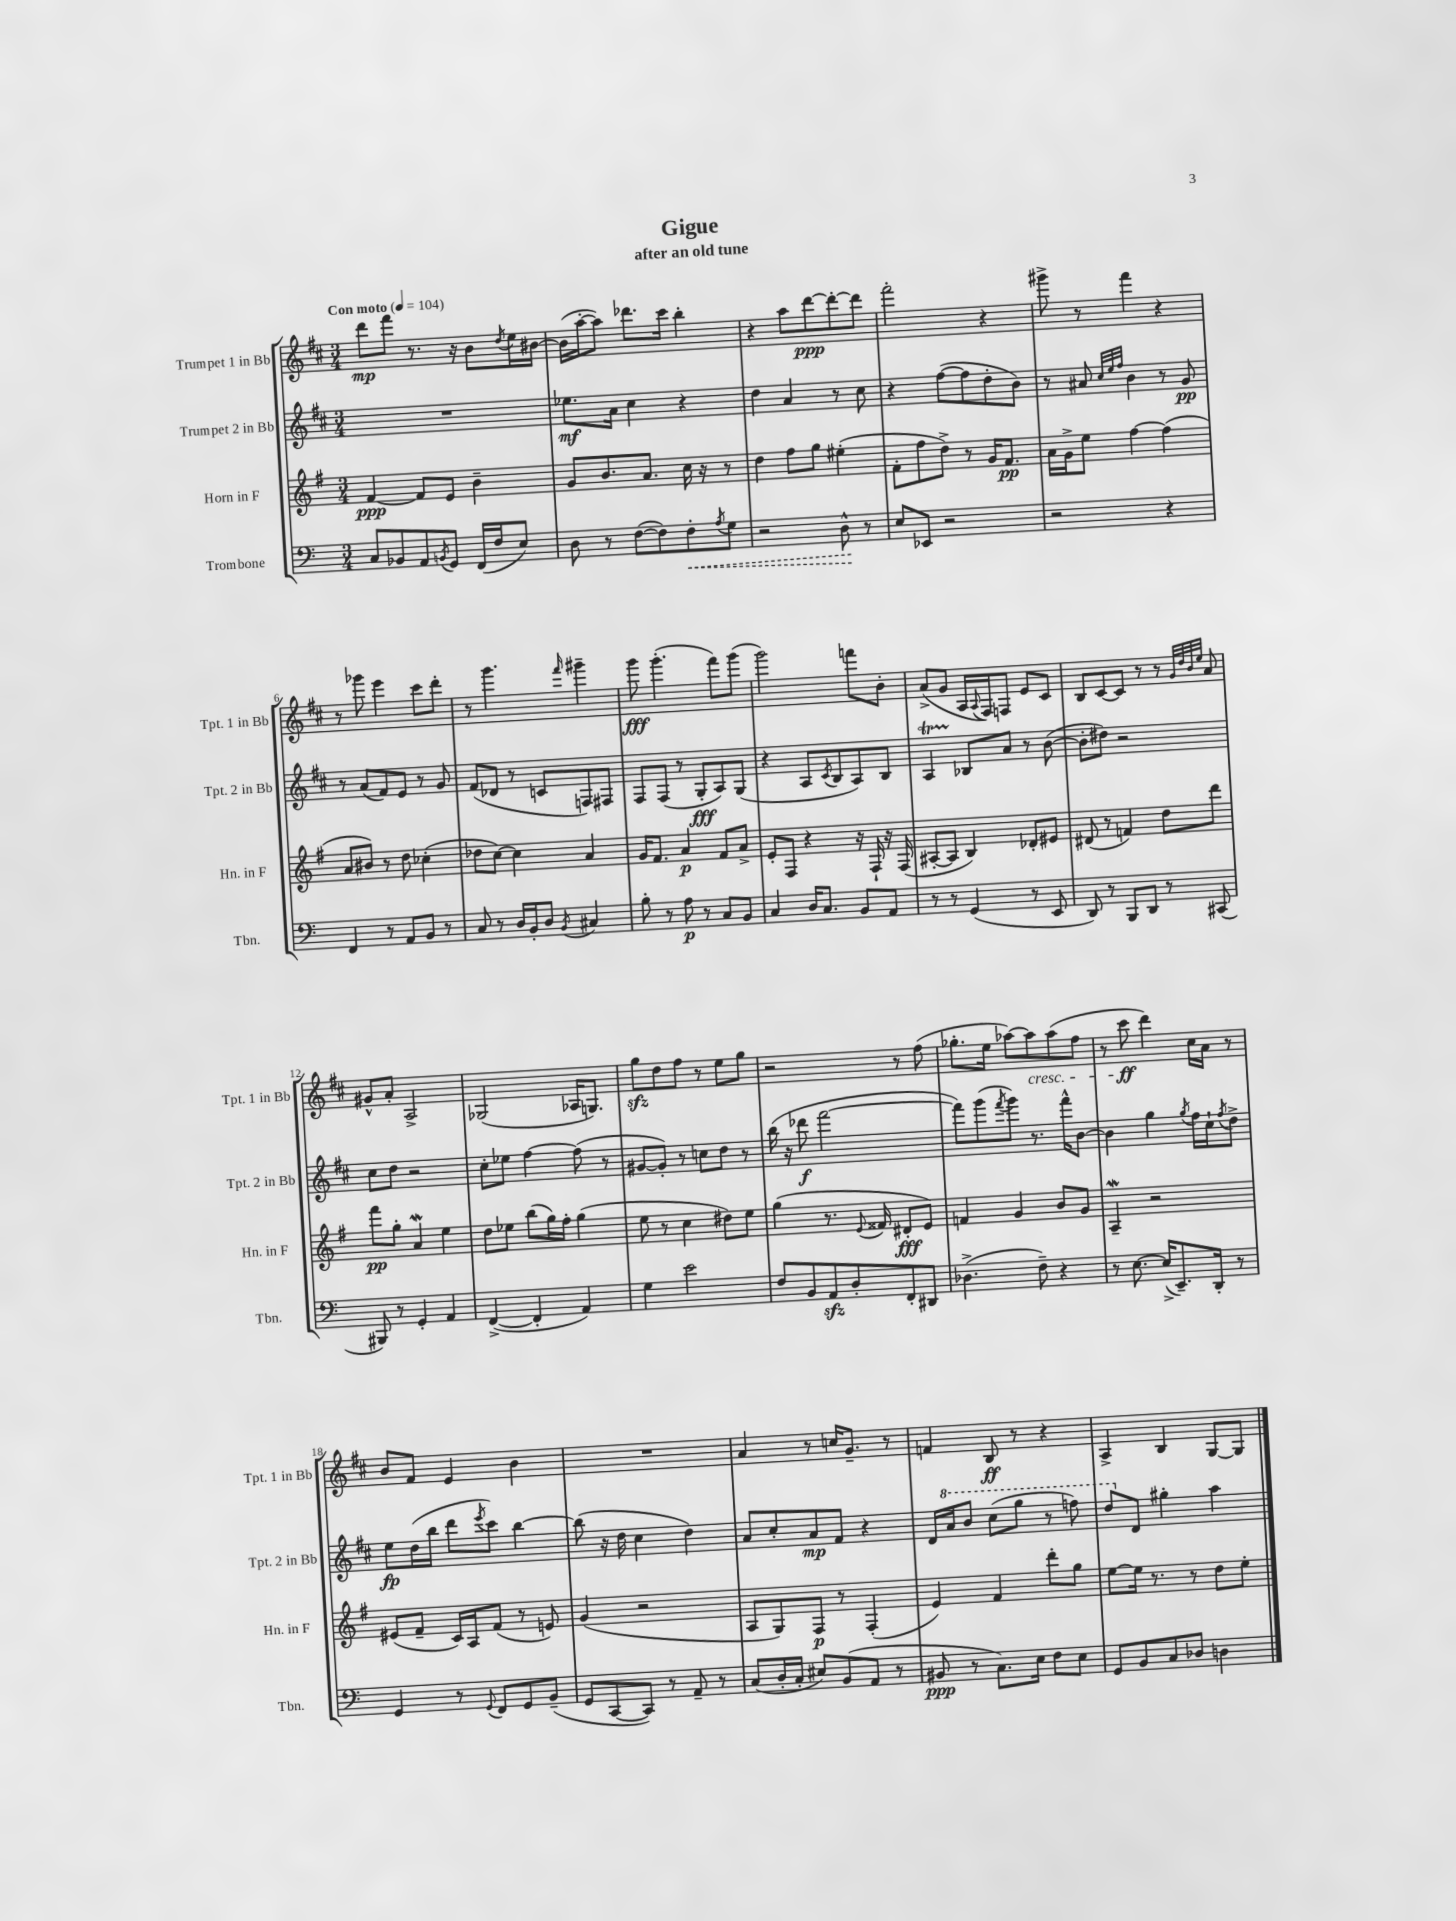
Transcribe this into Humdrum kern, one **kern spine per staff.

**kern	**kern	**kern	**kern
*staff4	*staff3	*staff2	*staff1
*clefF4	*clefG2	*clefG2	*clefG2
*k[]	*k[f#]	*k[f#c#]	*k[f#c#]
*M3/4	*M3/4	*M3/4	*M3/4
*MM104	*MM104	*MM104	*MM104
8C/L	[4f#/	2.r	8ddd\L
8BB-/	.	.	8fff#\J
8AA/	8f#/]L	.	8.r
8qBB/	.	.	.
8GG/J	8e/J	.	.
.	.	.	16r
(16FF/LL	4b~\	.	8b\L
16F/J	.	.	.
.	.	.	8qdd/
8E/J)	.	.	16ee\L
.	.	.	[16b#\JJ
=	=	=	=
8D\	8g/L	8.ee-\L	(16b#\]LL
.	.	.	[16aa'\J
8r	8.b/	.	8aa\]J)
.	.	16a\Jk	.
([8F\L	.	4cc#\	8.ddd-\L
.	8.a/J	.	.
8F\])	.	.	.
.	.	.	16ccc#\Jk
8F'\	16cc\	4r	4bb'\
.	16r	.	.
8qA/	.	.	.
8G\J	8r	.	.
=	=	=	=
2r	4dd\	4dd\	4r
.	8ff#\L	4a/	8aa\L
.	8gg\J	.	[8ddd\
8D^^\	(4ee#'\	8r	8ddd'\_
8r	.	8cc#\	8ddd\]J
=	=	=	=
8E/L	8f#'\L	4r	2fff#'\
8EE-/J	8ff#\	.	.
2r	8dd^\J)	([8ff#\L	.
.	8r	8ff#\]	.
.	16g/LK	8dd'\	4r
.	8.f#/J	.	.
.	.	8b\J)	.
=	=	=	=
2r	16a\LL	8r	8ggg#^\
.	16g^\J	.	.
.	8ee\J	8a#/	8r
.	.	32qqcc#/LLL	.
.	.	32qqee/	.
.	.	32qqff#/JJJ	.
.	[4ff#\	4b\	4fff#\
4r	(4ff#\]	8r	4r
.	.	8g/	.
=	=	=	=
4FF/	8a/L	8r	8r
.	8b#/J)	(8a/L	8ggg-\
8r	8r	8f#/)	4eee\
8AA/L	8dd\	8e/J	.
8BB/J	(4cc-'\	8r	8ccc#\L
8r	.	8g/	8ddd'\J
=	=	=	=
8C/	8dd-\L	(8f#/L	8r
8r	[8cc\J)	8d-/J	4.ggg\
16D/LL	4cc\]	8r	.
16BB'/J	.	.	.
8D/J	.	8c/L	.
8qBB/	.	.	16qqfff#/
4C#/	4a/	8F/)	4ggg#~\
.	.	8F#/J	.
=	=	=	=
8B'\	16g/LK	8F#/L	8ggg\
.	8.f#/J	.	.
8r	.	(8F#/J	(4.ggg'\
8A\	4a/	8r	.
8r	.	8G'/L	.
8C/L	8f#/L	8A/)	8fff#\L)
8BB/J	8a^/J	(8G/J	(8ggg\J
=	=	=	=
4C/	8e'/L	4r	2ggg\)
.	8F#/J	.	.
16D/LK	4r	8A/L	.
8.C/J	.	.	.
.	.	8qc#/	.
.	.	8B/	.
8BB/L	16r	8A/)	8fff\L
.	16F#`/	.	.
8AA/J	16r	8B/J	8b'\J
.	(16F#/	.	.
=	=	=	=
8r	[8A#'/L	4A/	(8a^/L
8r	8A#/]J	.	8g/J
(4GG/	4B/)	8B-/L	16A/LL
.	.	.	8qqA/
.	.	.	16F#/J)
.	.	8a/J	8F/J
8r	8d-'/L	8r	8e/L
8EE/	8e#/J	([8b\	8c#/J
=	=	=	=
8DD/)	(8d#/	8b'\]L	8B/L
8r	8r	8dd#\J)	[8c#/
8BBB/L	4f/)	2r	8c#/]J
8DD/J	.	.	8r
8r	8dd\L	.	8r
.	.	.	32qqg/LLL
.	.	.	32qqdd/
.	.	.	32qqb/
.	.	.	32qqee/JJJ
(8CC#/	8ddd\J	.	8a/
=	=	=	=
8BBB#/)	8fff#\L	8cc#\L	8g#^^/L
8r	8gg'\J	8dd\J	8a'/J
4GG'/	4a/	2r	2A^/
4AA/	4ee\	.	.
=	=	=	=
([4FF^/	8dd\L	8cc#'\L	(2G-/
.	8ee-\J	8ee-\J	.
4FF'/]	(8bb\L	[4ff#\	.
.	16gg\L)	.	.
.	16ff#'\JJ	.	.
4AA/)	(4gg\	(8ff#\]	16A-/LK
.	.	.	8.G/J)
.	.	8r	.
=	=	=	=
4G\	8ee\	[8g#/L	8gg\L
.	8r	8g#'/]J)	8dd\
2e\	4cc\	8r	8ff#\J
.	.	8cc\L	8r
.	8dd#\L)	8dd\J	8ee\L
.	8ee\J	8r	8gg\J
=	=	=	=
8F/L	(4gg\	(16bb\	2r
.	.	16r	.
8BB/	.	8ddd-\	.
8AA/	8.r	[2fff#\	.
8D'/	.	.	.
.	8qqe/	.	.
.	16f##/	.	.
8FF'/	8d#'/L	.	8r
8DD#/J	8e/J)	.	(8ff#\
=	=	=	=
(4.D-^\	4f/	8fff#\]L)	8.gg-'\L
.	.	(8ggg\	.
.	.	.	16ee\Jk
.	.	8qfff#/	.
.	4g/	8ggg\J)	[8aa-\L)
8F~\)	.	8.r	8aa-\]
4r	8b/L	.	(8aa-\
.	.	16fff#^^\LK	.
.	8g/J	[8b\J	8ff#\J
=	=	=	=
8r	4A~/	4b\]	8r
[8.E\	.	.	8ccc#\
.	2r	4gg\	4ddd\)
(16E^/]LK	.	.	.
8.EE~/)	.	.	.
.	.	8qgg/	.
.	.	16ff#\LL	16cc#\LL
16DD'/Jk	.	16cc#`\J	16a\JJ
.	.	8qff#/	.
8r	.	8dd^\J	8r
=	=	=	=
4GG/	(8e#/L	8ee\L	8b/L
.	8f#~/J	(16dd\L	8f#/J
.	.	16bb\JJ	.
8r	16c/LL)	8ddd\L	4e/
.	16A/J	.	.
8qqGG/	.	8qeee/	.
8FF/L	(8f#/J	8ccc#\J)	.
8GG/	8r	[4bb\	4b\
(8BB~/J	8e/)	.	.
=	=	=	=
8GG/L	(4g/	(8bb\]	2.r
[8CC/	.	16r	.
.	.	16dd\	.
8CC/]J)	2r	4cc#\	.
8r	.	.	.
8AA~/	.	4dd\)	.
8r	.	.	.
=	=	=	=
(8C/L	8A/L	8a/L	4a/
16D'/L	8G/)	8cc#'/	.
16C'/JJ	.	.	.
8E#/L)	8F#/J	8a/	8r
(8BB/	8r	8f#/J	16cc/LK
.	.	.	8.g~/J
8AA/J	(4F#'/	4r	.
8r	.	.	8r
=	=	=	=
8BB#/	4e/)	16d/LL	4f/
.	.	16aa/J	.
8r	.	8bb/J	.
8.C\L)	4f#/	(8ccc#\L	8B/
.	.	8ggg\J	8r
16E\Jk	.	.	.
8F\L	8ddd'\L	8r	4r
8E\J	8gg\J	8fff\)	.
=	=	=	=
8GG/L	[8ee\L	8ddd/L	4A^/
8BB/	16ee\]Jk	8d/J	.
.	8.r	.	.
8C/	.	4gg#'\	4B/
8D-/J	8r	.	.
4D\	8dd\L	4aa\	[8G/L
.	8ee'\J	.	8G/]J
==	==	==	==
*-	*-	*-	*-
